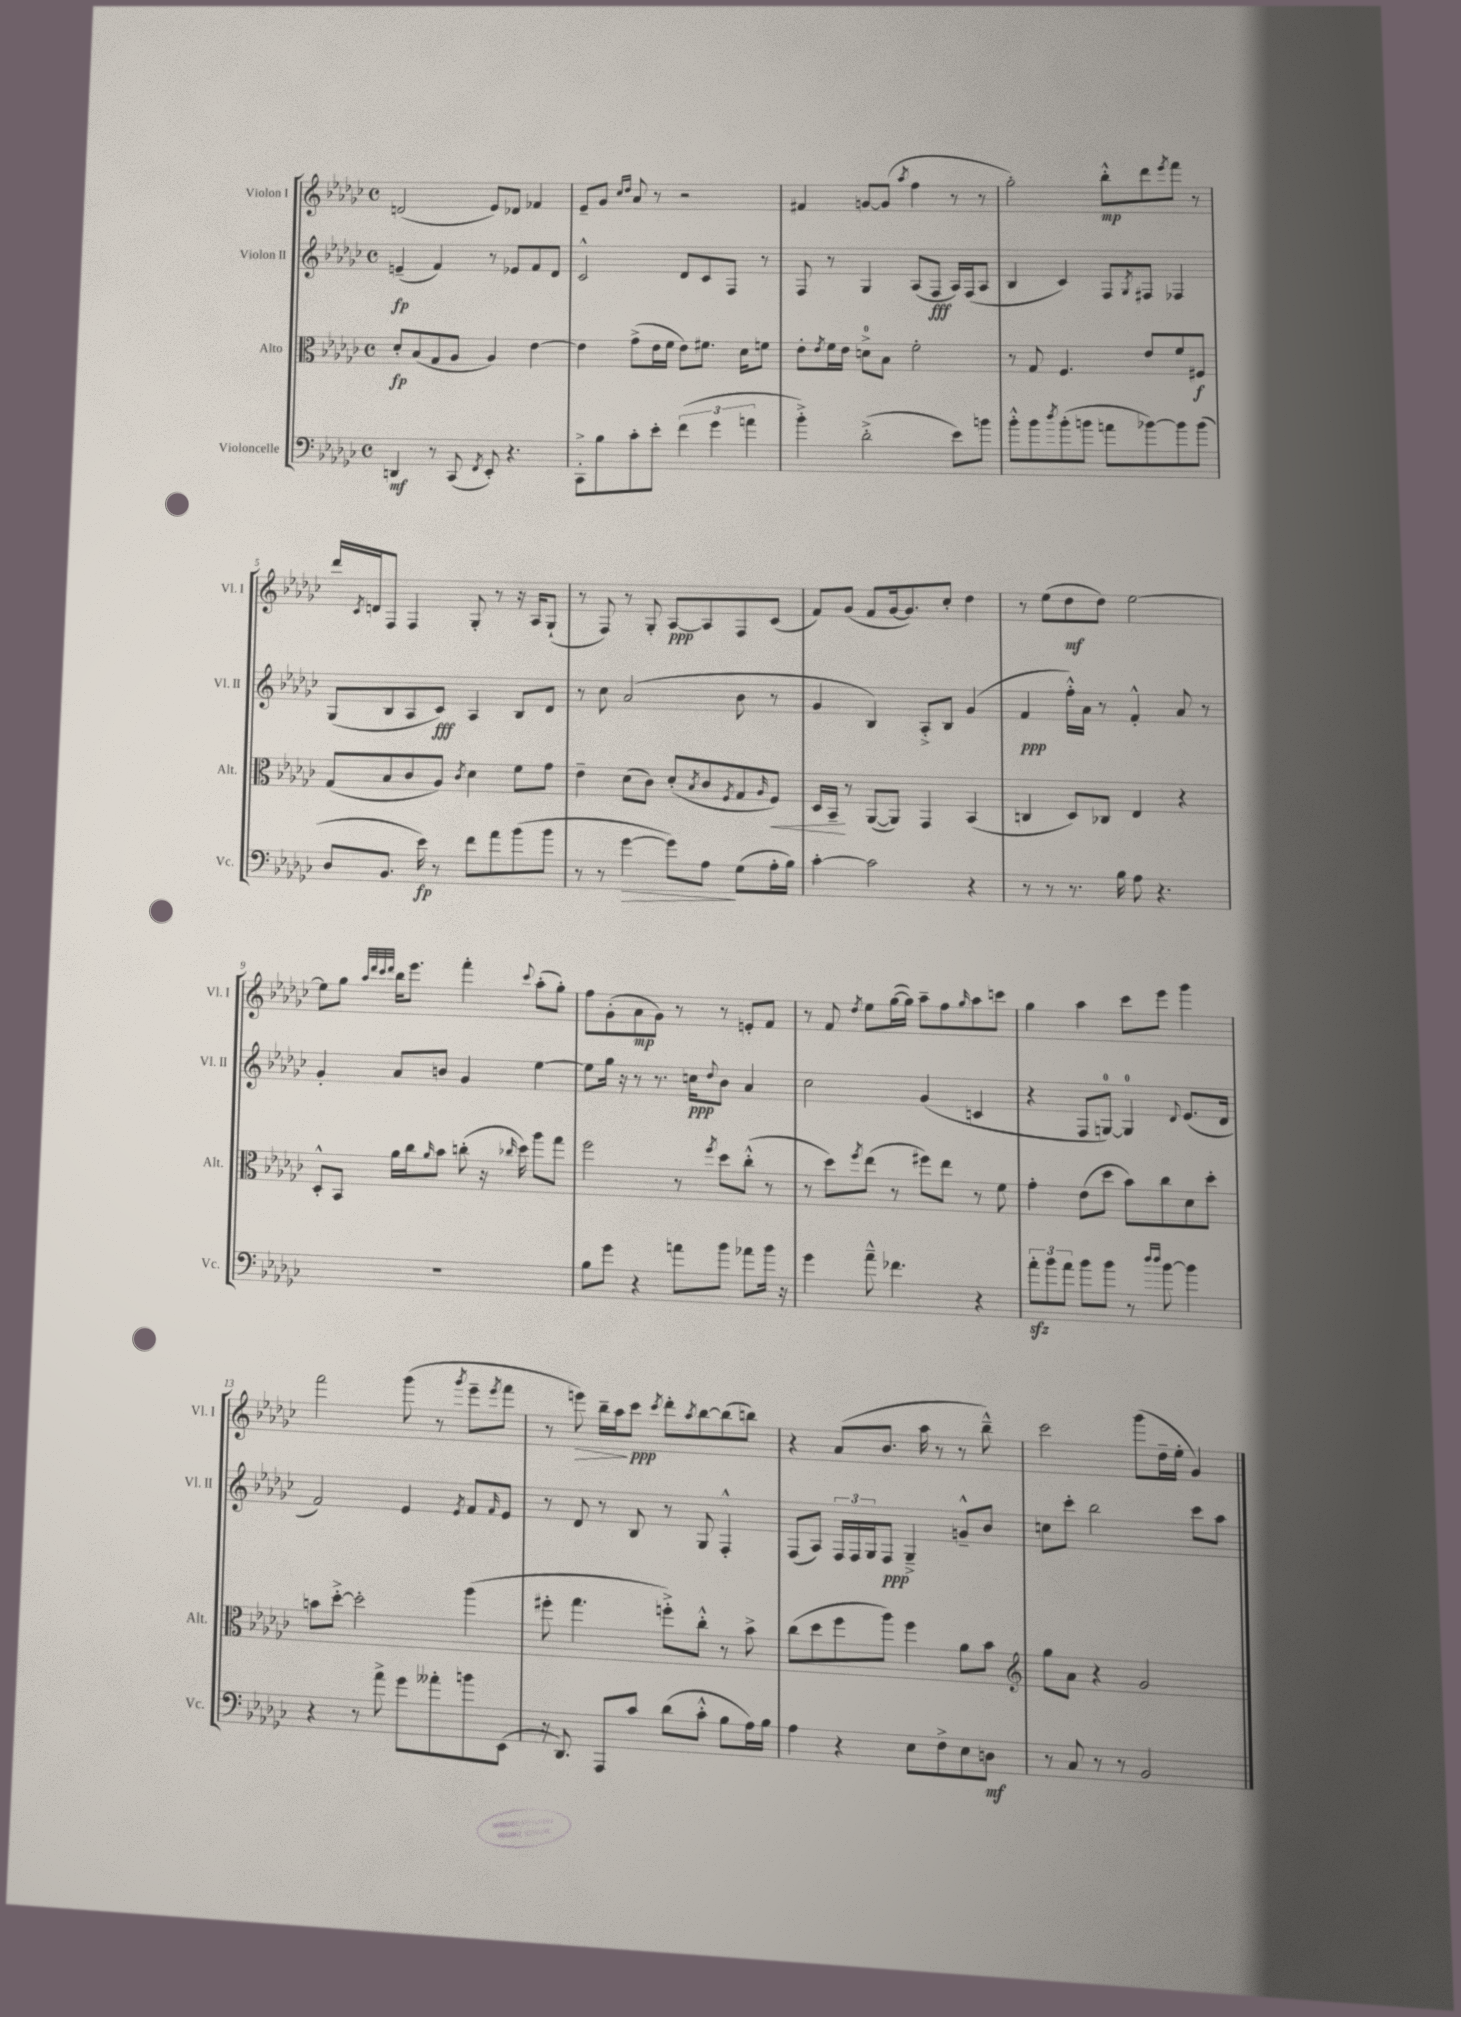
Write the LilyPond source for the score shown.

<<
\new StaffGroup <<
\new Staff = "s0" \with { instrumentName = "Violon I" shortInstrumentName = "Vl. I" } {
    \clef treble \key ges \major \defaultTimeSignature \time 4/4
    d'2( ees'8) des'8 fes'4 |
    ees'8-- ges'8 \grace { ces''16 des''16 } aes'8 r8 r2 |
    fis'4 g'8~ g'8( \acciaccatura { aes''8 } f''4 r8 r8 |
    ges''2-.) bes''8-.-^\mp des'''8 \acciaccatura { ees'''8 } f'''8 r8 |
    des'''16 \acciaccatura { ces'8 } d'16 f8 f4 ges8-. r8 r16 aes16 ges8-!( |
    r8 f8) r8 ges8-. aes8~\ppp aes8 f8 ces'8( |
    f'8) ges'8( f'8 ges'16~ ges'8.) ces''8-. des''4 |
    r8 ees''8( des''8\mf des''8) ees''2~ |
    ees''8 ges''8 \grace { aes''32 des'''32 ces'''32 des'''32 } bes''16 ees'''8. f'''4-. \appoggiatura { ces'''8 } aes''8-.( ges''8-.) |
    f''8 ges'8-.( aes'8\mp ges'8) r8 r8 e'8-. f'8 |
    r8 f'8 \acciaccatura { des''8 } ees''8 ges''16~( ges''16) aes''8-- f''8 \grace { ges''16 } aes''8 c'''8 |
    ges''4 aes''4 ces'''8 ees'''8 ges'''4 |
    f'''2 ges'''8( r8 \acciaccatura { ges'''8 } ees'''8-- \acciaccatura { ees'''8 } f'''8 |
    r8 e'''8\>) bes''16-- aes''16\! ces'''8\ppp \acciaccatura { ces'''8 } des'''8-. \acciaccatura { aes''8 } bes''8~ bes''8( b''8) |
    r4 aes'8( bes'8. aes''16 r8 r8 bes''8---^) |
    ces'''2 ges'''8( des''16-- ees''16-. ges'4) \bar "|." |
}
\new Staff = "s1" \with { instrumentName = "Violon II" shortInstrumentName = "Vl. II" } {
    \clef treble \key ges \major \defaultTimeSignature \time 4/4
    e'4--\fp( f'4) r8 ees'8 f'8 des'8 |
    ces'2-^ des'8 ces'8 f8 r8 |
    f8 r8 ges4 aes8( f8\fff aes16) f16( aes8 |
    bes4 ces'4) f8 \acciaccatura { ges8 } fis8 fes4 |
    ges8( bes8 aes8 ces'8\fff) aes4 bes8 des'8 |
    r8 ces''8 aes'2( bes'8 r8 |
    ges'4 bes4) aes8-.-> bes8 ges'4( |
    f'4\ppp f''16-.-^) aes'16 r8 f'4-.-^ aes'8 r8 |
    ges'4-. aes'8 b'8 ges'4 ees''4~ |
    ees''8 ges''16 r16 r8 r8. c''16\ppp \appoggiatura { des''8 } bes'8 aes'4 |
    ces''2 ges'4( c'4 |
    r4 f8 g8-0~) g4-0 \appoggiatura { des'8 } ees'8.( des'16 |
    f'2) ees'4 \acciaccatura { ees'8 } f'8 \grace { f'16 } ees'8 |
    r8 des'8 r8 bes8 r8 ges8 f4-.-^ |
    f8( aes8) \tuplet 3/2 { f16 f16 ges16 } f8\ppp ges4---> g'8---^ bes'8 |
    c''8 ces'''8-. bes''2 ces'''8 aes''8 \bar "|." |
}
\new Staff = "s2" \with { instrumentName = "Alto" shortInstrumentName = "Alt." } {
    \clef alto \key ges \major \defaultTimeSignature \time 4/4
    des'8-.\fp bes8( ges8 aes8 aes4) ees'4~ |
    ees'4 ges'8->( ees'16 f'16 ees'8) fis'8. des'16 f'8 |
    ees'8-. \acciaccatura { ees'8 } f'16 ees'16 d'8-0-> bes8 f'2-. |
    r8 ges8 f4. ees'8 f'8 fis8\f |
    ges8( bes8 ces'8 aes8) \acciaccatura { ces'8 } des'4 f'8 ges'8 |
    ees'4-- des'8( ces'8) des'8-.( \acciaccatura { bes8 } ces'8 \acciaccatura { f8 } ges8 \grace { aes16 } f8\<) |
    des16 bes,16--\! r8 aes,8~( aes,8) ges,4 bes,4( |
    c4 des8) ces8 ees4 r4 |
    des8-.-^ bes,8 aes'16 ces''16 \grace { aes'16 } bes'8 c''8-.( r16 \grace { ces''16 } des''16) aes''8 ges''8 |
    f''2 r8 \acciaccatura { f''8 } des''8 ces''8-.-^( r8 |
    r8 des''8) \acciaccatura { f''8 } ees''8( r8 fis''8) ees''8 r8 f'8 |
    ges'4-. ees'8( des''8 bes'8) ces''8 des'8 des''8-. |
    b'8 des''8~-.-> des''2-. aes''4( |
    fis''8-. ges''4. f''8-.->) ces''8-.-^ r8 bes'8-> |
    ces''8( des''8 f''8 aes''8) f''4 aes'8 bes'8 |
    \clef treble ges''8 aes'8 r4 ges'2 \bar "|." |
}
\new Staff = "s3" \with { instrumentName = "Violoncelle" shortInstrumentName = "Vc." } {
    \clef bass \key ges \major \defaultTimeSignature \time 4/4
    d,4\mf r8 ces,8( \acciaccatura { f,8 } ees,8-.) r4. |
    ces,8-.-> bes8 ces'8-. ees'8-. \tuplet 3/2 { f'4( ges'4 a'4 } |
    bes'4-.->) des'2-.->( ees'8) b'8 |
    bes'8-.-^ bes'8 \acciaccatura { des''8 } bes'8-.( b'8 a'8 bes'8~) bes'8 bes'8( |
    des8 bes,8. ees'16\fp) r8 f'8 aes'8 bes'8( bes'8 |
    r8 r8 ges'4~\> ges'8) aes8\! ges8( aes16-. bes16) |
    ces'4~-. ces'2 r4 |
    r8 r8 r8. bes16 aes8 r4. |
    R1 |
    bes8 ges'8 r4 a'8 bes'8 aes'8 bes'16 r16 |
    ges'4 aes'8---^ fes'4. r4 |
    \tuplet 3/2 { aes'8-.\sfz bes'8 aes'8 } bes'8 bes'8 r8 \grace { des''16 des''16 } bes'8~ bes'4 |
    r4 r8 aes'8-> ges'8 aeses'8-. b'8 ees,8( |
    r16 des,8.) aes,,8 ces'8 des'8( ces'8-.-^ bes8 aes16) bes16 |
    aes4 r4 ees8 f8-> ees8 d8\mf |
    r8 ces8 r8 r8 bes,2 \bar "|." |
}
>>
>>
